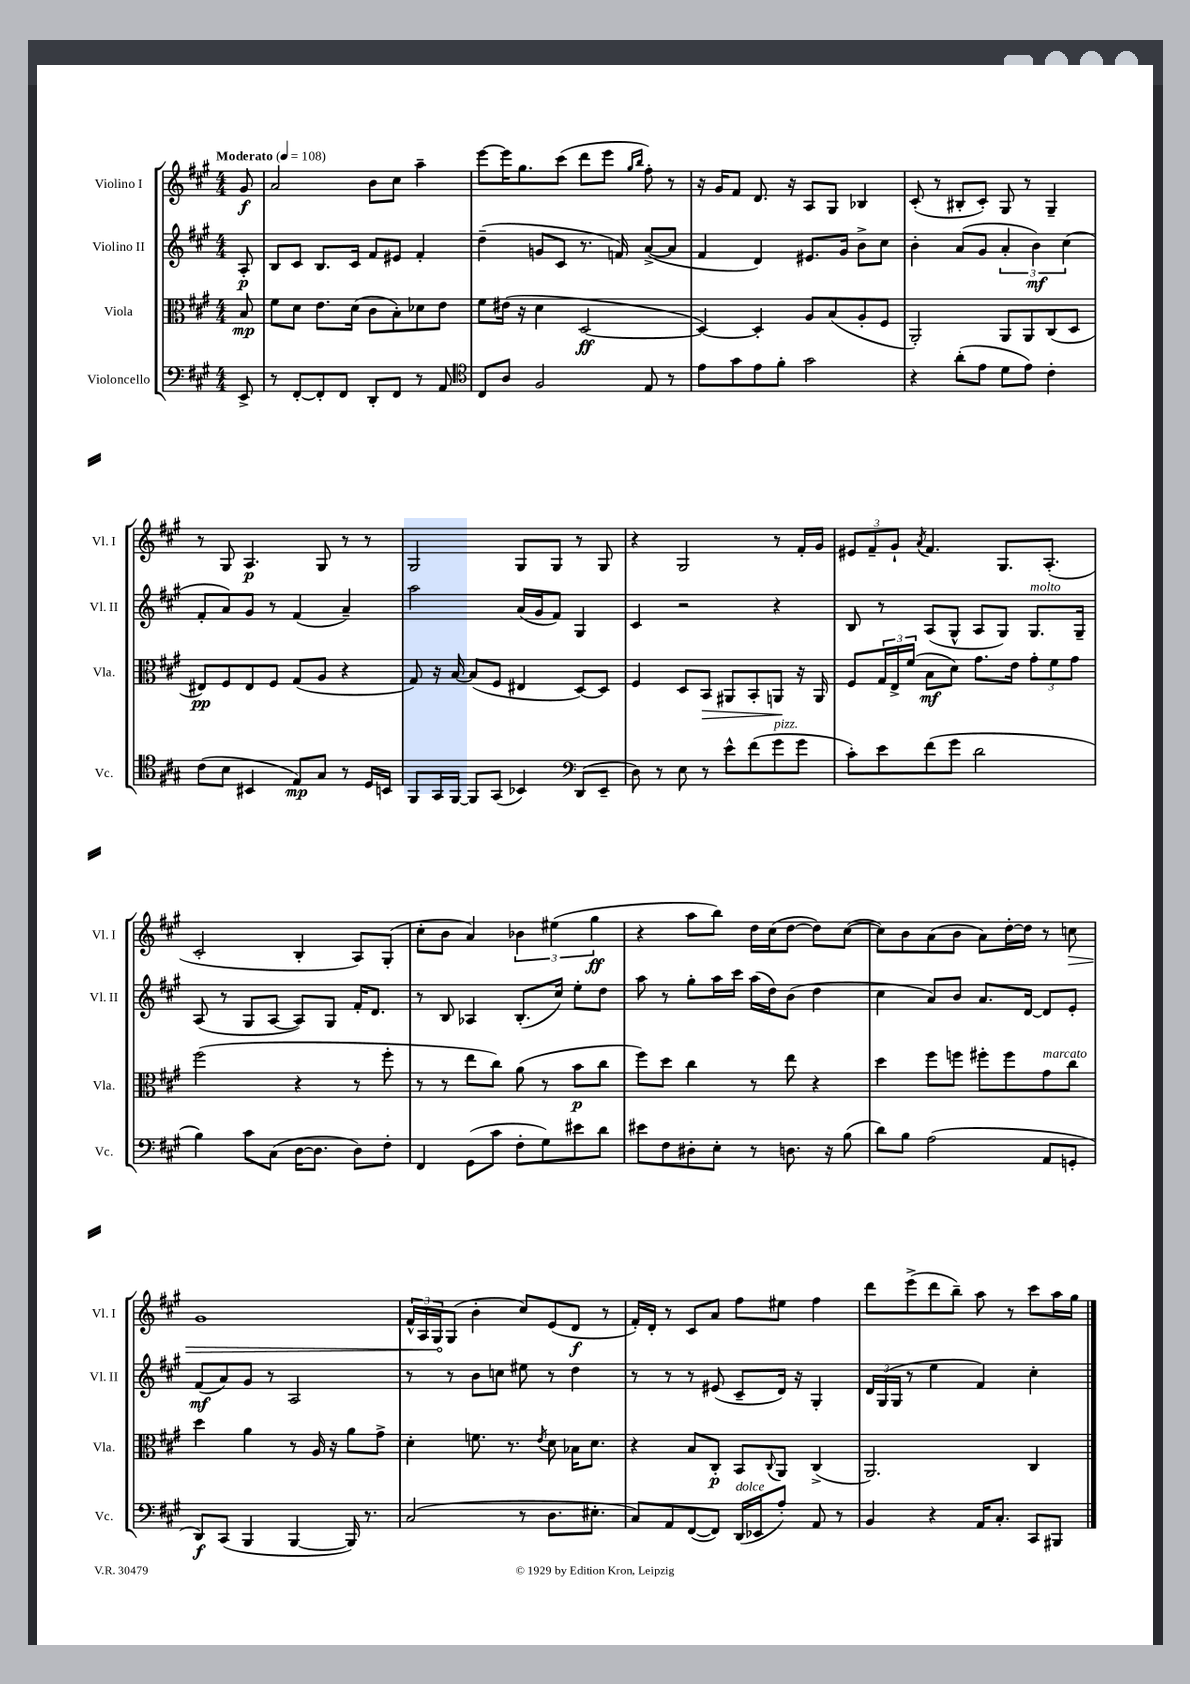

**kern	**dynam	**kern	**dynam	**kern	**dynam	**kern	**dynam
*part4	*part4	*part3	*part3	*part2	*part2	*part1	*part1
*staff4	*staff4	*staff3	*staff3	*staff2	*staff2	*staff1	*staff1
*I"Violoncello	*	*I"Viola	*	*I"Violino II	*	*I"Violino I	*
*I'Vc.	*	*I'Vla.	*	*I'Vl. II	*	*I'Vl. I	*
*clefF4	*	*clefC3	*	*clefG2	*	*clefG2	*
*k[f#c#g#]	*	*k[f#c#g#]	*	*k[f#c#g#]	*	*k[f#c#g#]	*
*M4/4	*	*M4/4	*	*M4/4	*	*M4/4	*
*MM108	*	*MM108	*	*MM108	*	*MM108	*
=	=	=	=	=	=	=	=
!	!	!	!	!	!	!LO:TX:a:B:t=Moderato	!
8EE^/	.	8B/	mp	8A'/	p	8g#/	f
=1	=1	=1	=1	=1	=1	=1	=1
8r	.	8f#\L	.	8B/L	.	2a/	.
[8FF#'/L	.	8d\J	.	8c#/J	.	.	.
8FF#'/]	.	8.e\L	.	8.B/L	.	.	.
8FF#/J	.	.	.	.	.	.	.
.	.	(16d\Jk	.	16c#/Jk	.	.	.
8DD'/L	.	8c#\L	.	8f#/L	.	8b\L	.
8FF#/J	.	8B'\)	.	8e#X/J	.	8cc#\J	.
8r	.	8d-X\	.	4f#'/	.	4aa~\	.
8AA/	.	8e\J	.	.	.	.	.
=2	=2	=2	=2	=2	=2	=2	=2
*clefC4	*	*	*	*	*	*	*
8C#/L	.	8f#\L	.	(4dd~\	.	[8eee\L	.
8A/J	.	(16e#X\Jk	.	.	.	16eee\K]	.
.	.	16r	.	.	.	8.gg#\	.
2F#/	.	4d\	.	8gn/L	.	.	.
.	.	.	.	8c#/J	.	(8ccc#\J	.
.	.	[2D/	ff	8.r	.	8ddd\L	.
.	.	.	.	.	.	8eee\J	.
.	.	.	.	16fn/)	.	.	.
.	.	.	.	.	.	16qqgg#/LL	.
.	.	.	.	.	.	16qqbb/JJ	.
8E/	.	.	.	([8a^/L	.	8ff#'\)	.
8r	.	.	.	8a/J]	.	8r	.
=3	=3	=3	=3	=3	=3	=3	=3
8e\L	.	4D/_)	.	4f#/	.	16r	.
.	.	.	.	.	.	16g#/KL	.
8g#\	.	.	.	.	.	8f#/J	.
8e\	.	4D'/]	.	4d/)	.	8.d/	.
8f#'\J	.	.	.	.	.	.	.
.	.	.	.	.	.	16r	.
2g#\	.	8A/L	.	8.e#X/L	.	8A/L	.
.	.	(8B/	.	.	.	8G#/J	.
.	.	.	.	16g#/Jk	.	.	.
.	.	8A'/	.	8b^\L	.	4B-X/	.
.	.	8F#/J	.	8cc#\J	.	.	.
=4	=4	=4	=4	=4	=4	=4	=4
4r	.	2AA'/)	.	4b'\	.	(8c#'/	.
.	.	.	.	.	.	8r	.
(8a'\L	.	.	.	(8a/L	.	8B#X'/L	.
8e\J	.	.	.	8g#/J	.	8c#'/J)	.
8d\L	.	8AA/L	.	6a'/	.	8G#/	.
8e\J)	.	8AA/	.	.	.	8r	.
.	.	.	.	6b\)	mf	.	.
4c#'\	.	(8C#/	.	.	.	4G#~/	.
.	.	.	.	(6cc#\	.	.	.
.	.	8D/J	.	.	.	.	.
!!LO:LB:g=z
=5	=5	=5	=5	=5	=5	=5	=5
(8c#\L	.	8E#X/L)	pp	8f#'/L	.	8r	.
8B\J	.	8F#/	.	8a/)	.	8G#/	.
4BB#X/	.	8E#/	.	8g#/J	.	4.A/	p
.	.	8F#/J	.	8r	.	.	.
8E/L)	mp	(8G#/L	.	(4f#/	.	.	.
8G#/J	.	8A/J	.	.	.	8G#/	.
8r	.	4r	.	4a~/)	.	8r	.
16D/LL	.	.	.	.	.	8r	.
16BBn/JJ	.	.	.	.	.	.	.
=6	=6	=6	=6	=6	=6	=6	=6
8FF#/L	.	8G#/)	.	2aa\	.	2G#/	.
16GG#/L	.	16r	.	.	.	.	.
[16FF#/JJ	.	[16B/	.	.	.	.	.
8FF#/L]	.	(8B/L]	.	.	.	.	.
(8GG#/J	.	8F#/J	.	.	.	.	.
4BB-X/)	.	4E#X/	.	(16a/LL	.	8G#/L	.
.	.	.	.	16g#/J	.	.	.
.	.	.	.	8f#/J)	.	8G#/J	.
*clefF4	*	*	*	*	*	*	*
(8DD/L	.	[8D/L)	.	4G#/	.	8r	.
8EE~/J	.	8D/J]	.	.	.	8G#/	.
=7	=7	=7	=7	=7	=7	=7	=7
8D\)	.	4F#/	.	4c#/	.	4r	.
8r	.	.	.	.	.	.	.
8E\	.	8D/L	.	2r	.	2G#/	.
!	!	!	!LO:HP:b	!	!	!	!
8r	.	8BB/J	>	.	.	.	.
8e^^\L	.	8AA#X/L	.	.	.	.	.
(8f#\	.	8BB'/	.	.	.	.	.
!LO:TX:a:i:t=pizz.	!	!	!	!	!	!	!
8g#\	.	8AAn/J	.	4r	.	8r	.
8g#\J	.	16r	]	.	.	16f#'/LL	.
.	.	16AA/	.	.	.	16g#/JJ	.
=8	=8	=8	=8	=8	=8	=8	=8
8c#'\L)	.	8F#/L	.	8B/	.	12e#X/L	.
.	.	.	.	.	.	12f#~/	.
8e\	.	24G#/L	.	8r	.	.	.
.	.	24E^/	.	.	.	12g#`/J	.
.	.	(24f#/JJ	.	.	.	.	.
.	.	.	.	.	.	8qa/	.
(8f#\	.	8B\L	mf	(8A/L	.	4.f#/	.
8g#\J	.	8d\J)	.	8G#^^/J	.	.	.
2d\	.	8.g#\L	.	8A/L	.	.	.
.	.	.	.	8G#/J)	.	8.G#/L	.
.	.	16e\Jk	.	.	.	.	.
!	!	!	!	!LO:TX:a:i:t=molto	!	!	!
.	.	12g#'\L	.	8.G#/L	.	.	.
.	.	.	.	.	.	(8.A'/J	.
.	.	12f#\	.	.	.	.	.
.	.	12g#\J	.	.	.	.	.
.	.	.	.	16G#~/Jk	.	.	.
!!LO:LB:g=z
=9	=9	=9	=9	=9	=9	=9	=9
4B\)	.	(2ff#\	.	(8A/	.	2c#'/	.
.	.	.	.	8r	.	.	.
8c#\L	.	.	.	8G#/L	.	.	.
(8C#\J	.	.	.	[8A/J	.	.	.
[16D\KL	.	4r	.	8A/L])	.	4B'/	.
8.D\J]	.	.	.	.	.	.	.
.	.	.	.	8G#/J	.	.	.
8D\L)	.	8r	.	16f#'/KL	.	8A/L)	.
.	.	.	.	8.d/J	.	.	.
8F#'\J	.	8ff#'\	.	.	.	(8G#'/J	.
=10	=10	=10	=10	=10	=10	=10	=10
4FF#/	.	8r	.	8r	.	8cc#'\L	.
.	.	8r	.	8B/	.	8b\J	.
(8GG#\L	.	8ee\L	.	4A-X/	.	4a/)	.
8c#\J	.	8cc#\J)	.	.	.	.	.
8F#'\L	.	(8a\	.	(8.B'/L	.	6b-X\	.
8G#\)	.	8r	.	.	.	.	.
.	.	.	.	.	.	(6ee#X\	.
.	.	.	.	16cc#/Jk)	.	.	.
8e#X\	.	8b\L	p	8ee'\L	.	.	.
.	.	.	.	.	.	6gg#\	ff
8d\J	.	8cc#\J	.	8dd\J	.	.	.
=11	=11	=11	=11	=11	=11	=11	=11
8e#X\L	.	8ff#\L)	.	8aa\	.	4r	.
8F#\	.	8dd\J	.	8r	.	.	.
8D#X'\	.	4cc#\	.	8gg#'\L	.	8aa\L	.
8E'\J	.	.	.	16aa\L	.	8bb\J)	.
.	.	.	.	16ccc#\JJ	.	.	.
8r	.	8r	.	(16aa\LL	.	16dd\LL	.
.	.	.	.	16dd\J)	.	(16cc#\J	.
8.Dn\	.	8ee\	.	(8b\J	.	[8dd\J	.
.	.	4r	.	4dd\	.	8dd\L])	.
16r	.	.	.	.	.	.	.
(8B\	.	.	.	.	.	([8cc#\J	.
=12	=12	=12	=12	=12	=12	=12	=12
8d\L)	.	4dd\	.	4cc#\	.	8cc#\L])	.
8B\J	.	.	.	.	.	8b\	.
(2A\	.	8ff#\L	.	8a/L)	.	(8a\	.
.	.	8ffn\J	.	8b/J	.	8b\J	.
.	.	8ff#X'\L	.	8.a/L	.	8a\L)	.
.	.	8ff#\	.	.	.	[16dd'\L	.
.	.	.	.	[16d/Jk	.	16dd\JJ]	.
!	!	!LO:TX:a:i:t=marcato	!	!	!	!	!
8AA/L	.	8g#\	.	8d/L]	.	8r	.
!	!	!	!	!	!	!	!LO:HP:b
8GGn'/J	.	8cc#\J	.	8e'/J	.	8ccn\	>
!!LO:LB:g=z
=13	=13	=13	=13	=13	=13	=13	=13
8DD/L)	f	4dd\	.	(8f#/L	mf	1g#	.
(8CC#/J	.	.	.	8a/)	.	.	.
4BBB/	.	4a\	.	8g#/J	.	.	.
.	.	.	.	8r	.	.	.
[4BBB/	.	8r	.	2A/	.	.	.
.	.	16A/	.	.	.	.	.
.	.	16r	.	.	.	.	.
16BBB/])	.	8a\L	.	.	.	.	.
8.r	.	.	.	.	.	.	.
.	.	8g#^\J	.	.	.	.	.
=14	=14	=14	=14	=14	=14	=14	=14
(2C#/	.	4d'\	.	8r	.	24f#^^/LL	.
.	.	.	.	.	.	24A/	.
.	.	.	.	.	.	24G#/J	.
.	.	.	.	8r	.	(8G#/J	]
.	.	8.fn\	.	8b\L	.	4b'\	.
.	.	.	.	8ccn\J	.	.	.
.	.	8.r	.	.	.	.	.
8r	.	.	.	8ee#X\	.	8cc#/L)	.
.	.	8qe/	.	.	.	.	.
8.D\L	.	8d\	.	8r	.	(8e/	.
.	.	16B-X\KL	.	4dd\	.	8d/J	f
8.E#X'\J	.	8.d\J	.	.	.	.	.
.	.	.	.	.	.	8r	.
=15	=15	=15	=15	=15	=15	=15	=15
8C#/L)	.	4r	.	8r	.	16f#'/LL)	.
.	.	.	.	.	.	16d'/JJ	.
8AA/	.	.	.	8r	.	8r	.
([8FF#/	.	8B/L	.	8r	.	8c#/L	.
8FF#/J])	.	8C#'/J	p	(8e#X/	.	8a/J	.
!LO:TX:a:i:t=dolce	!	!	!	!	!	!	!
(16DD/LL	.	8BB/L	.	8c#~/L	.	8ff#\L	.
16EE-X/J	.	.	.	.	.	.	.
.	.	8qqC#/	.	.	.	.	.
8A'/J)	.	8AA/J	.	16d/Jk)	.	8ee#X\J	.
.	.	.	.	16r	.	.	.
8AA/	.	(4C#^/	.	4G#'/	.	4ff#\	.
8r	.	.	.	.	.	.	.
=16	=16	=16	=16	=16	=16	=16	=16
4BB/	.	2.AA/)	.	24d/LL	.	8ddd\L	.
.	.	.	.	(24G#/	.	.	.
.	.	.	.	24G#/JJ	.	.	.
.	.	.	.	8r	.	(8eee^\	.
4r	.	.	.	4ee\	.	8ddd\	.
.	.	.	.	.	.	8bb~\J)	.
16AA/KL	.	.	.	4f#/)	.	8aa\	.
8.C#'/J	.	.	.	.	.	.	.
.	.	.	.	.	.	8r	.
8CC#/L	.	4C#/	.	4cc#'\	.	8ccc#\L	.
8BBB#X/J	.	.	.	.	.	16aa\L	.
.	.	.	.	.	.	16gg#\JJ	.
==	==	==	==	==	==	==	==
*-	*-	*-	*-	*-	*-	*-	*-
